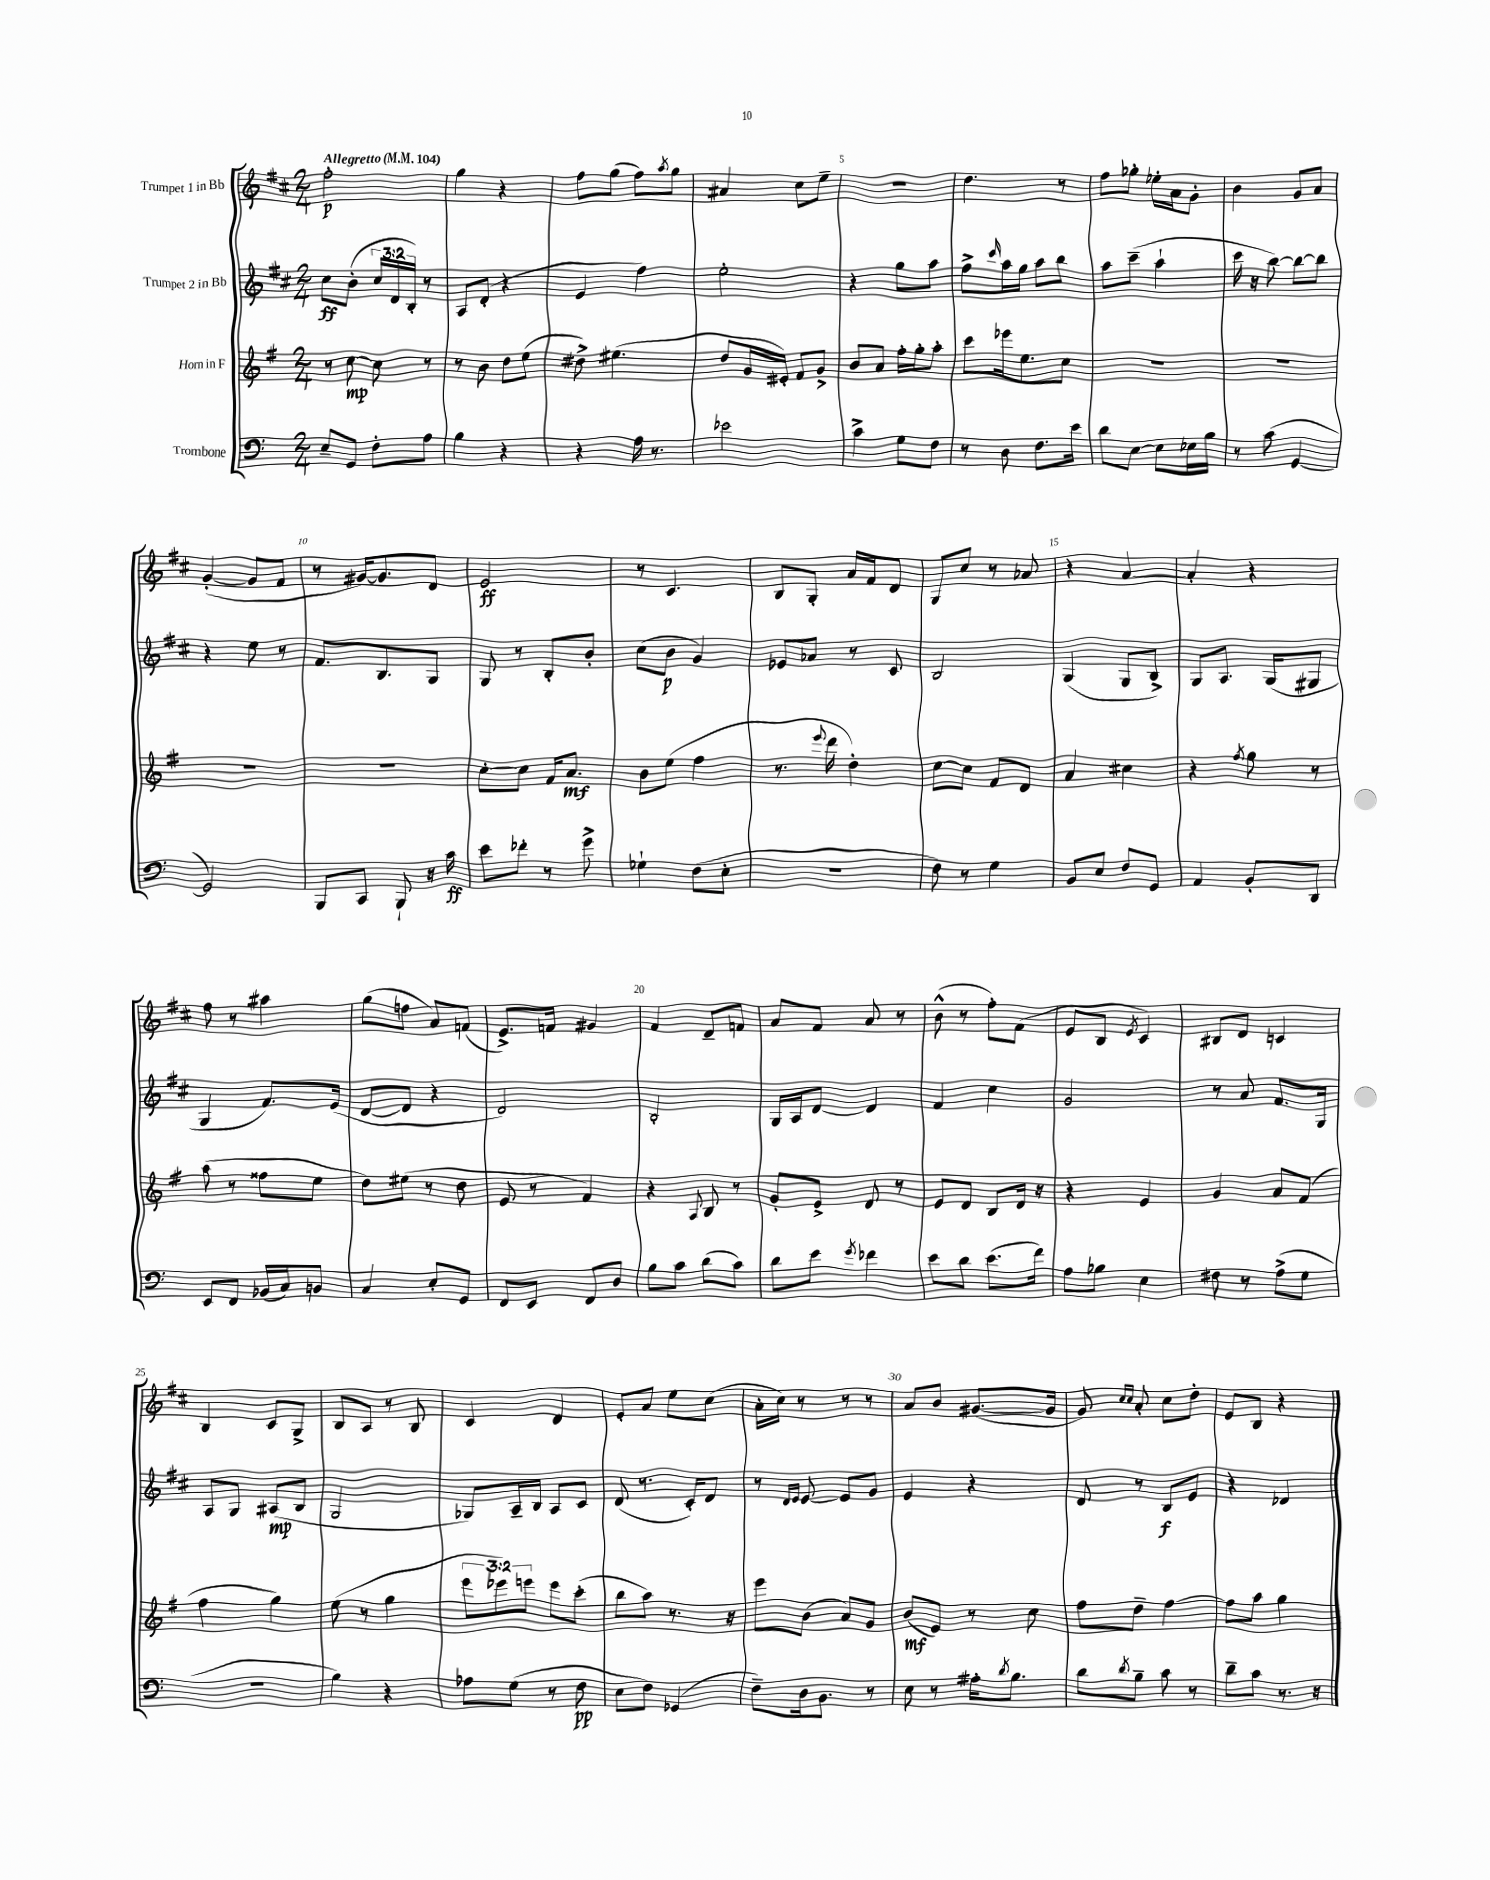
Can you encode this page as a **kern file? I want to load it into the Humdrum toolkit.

**kern	**kern	**kern	**kern
*staff4	*staff3	*staff2	*staff1
*clefF4	*clefG2	*clefG2	*clefG2
*k[]	*k[f#]	*k[f#c#]	*k[f#c#]
*M2/4	*M2/4	*M2/4	*M2/4
*MM104	*MM104	*MM104	*MM104
8E~	8r	8cc#	2ff#'
8GG	[8cc	(8b'	.
8F'	8cc]	24cc#	.
.	.	24d	.
.	.	24B')	.
8A	8r	8r	.
=	=	=	=
4B	8r	8A	4gg
.	8b	(8d'	.
4r	8dd	4r	4r
.	(8ee	.	.
=	=	=	=
4r	8dd#^)	4e	8ff#
.	(4.ee#	.	(8gg
16A	.	4ff#)	8ff#)
8.r	.	.	.
.	.	.	8qaa
.	.	.	8gg
=	=	=	=
2e-	8dd	2ee'	4a#
.	16g	.	.
.	16e#')	.	.
.	8f#	.	8cc#
.	8g^	.	8ee~
=	=	=	=
4c^	8b	4r	2r
.	8a	.	.
8G	16ff#'	8gg	.
.	16gg'	.	.
8F	8aa'	8aa	.
=	=	=	=
8r	8ccc	8ff#^	4.dd
.	.	16qqccc#	.
8D	16eee-	16aa	.
.	8.ee	16gg	.
8.F	.	8aa	.
.	8cc	8bb	8r
16e	.	.	.
=	=	=	=
8d	2r	8aa	8ff#
[8E	.	(8ccc#~	8gg-'
8E]	.	4aa`	16ee-'
.	.	.	16a
16E-	.	.	8g'
16B	.	.	.
=	=	=	=
8r	2r	16ccc#	4b
.	.	16r	.
(8c	.	[8bb)	.
[4GG	.	8bb_	8g
.	.	8bb]	8a
=	=	=	=
2GG])	2r	4r	([4g'
.	.	8ee	8g]
.	.	8r	8f#
=	=	=	=
8BBB	2r	8.f#	8r
8CC	.	.	[16g#)
.	.	8.B	8.g#]
8BBB`	.	.	.
16r	.	8G	8d
16c	.	.	.
=	=	=	=
8e	[8cc'	8G	2e
8f-'	8cc]	8r	.
8r	16f#	8B'	.
.	8.a	.	.
8g^	.	8b'	.
=	=	=	=
4G-`	8b	(8cc#	8r
.	(8ee	8b	4.c#
(8F	4ff#	4g)	.
8E'	.	.	.
=	=	=	=
2r	8.r	8e-	8B
.	.	8a-	8G'
.	8qqeee	.	.
.	16ddd	.	.
.	4dd')	8r	16a
.	.	.	16f#
.	.	8c#	8d
=	=	=	=
8F)	[8cc	2B	8G
8r	8cc]	.	8cc#
4G	8f#	.	8r
.	8d	.	8a-
=	=	=	=
8BB	4a	(4G	4r
8E	.	.	.
8F	4cc#	8G	[4a
8GG	.	8B^)	.
=	=	=	=
4AA	4r	8G	4a']
.	.	8.A	.
.	8qff#	.	.
8BB'	8gg	.	4r
.	.	(16G	.
8DD	8r	8G#	.
=	=	=	=
8EE	(8aa	4G	8ff#
8FF	8r	.	8r
(16BB-	8ff##	8.f#)	4aa#
16C)	.	.	.
8BB	8ee	.	.
.	.	(16e	.
=	=	=	=
4C	8dd)	[8d	(8gg
.	(8ee#	8d]	8ff
8E'	8r	4r	8a)
8GG	8dd	.	(8f
=	=	=	=
8FF	8e	2d)	8.e^)
8EE	8r	.	.
.	.	.	16f
8FF	4f#)	.	4g#
8D	.	.	.
=	=	=	=
8B	4r	2B'	4f#
8c	.	.	.
.	8qqA	.	.
(8d	8B	.	8d~
8c)	8r	.	8f
=	=	=	=
8d	8g'	16G	8a
.	.	16A	.
8e	8e^	[8d	8f#
8qg	.	.	.
4f-	8d	4d]	8a
.	8r	.	8r
=	=	=	=
8e	8e	4f#	(8b^^
8d	8d	.	8r
(8.e	8B	4cc#	8ff#')
.	16d	.	(8f#
16f)	16r	.	.
=	=	=	=
8A	4r	2g	8e
8B-	.	.	8B
.	.	.	8qe
4E	4e	.	4c#)
=	=	=	=
8F#	4g	8r	8B#
8r	.	8a	8d
(8A^	8a	8.f#	4c
8G	(8f#	.	.
.	.	16G	.
=	=	=	=
2r	4ff#	8A	4B
.	.	8G	.
.	4gg)	(8A#	8c#
.	.	8B	8G^
=	=	=	=
4B)	(8ee	2G	8B
.	8r	.	8A
4r	4gg	.	8r
.	.	.	8B
=	=	=	=
8A-	12eee	8G-)	4c#
.	12eee-)	.	.
(8G	.	16A~	.
.	12eee	.	.
.	.	16B	.
8r	8eee	8A	4d
8F	(8ccc'	8c#	.
=	=	=	=
8E	8bb	(8d	8e'
8F)	8aa)	8.r	8a
(4GG-	8.r	.	8ee
.	.	16c#')	.
.	.	8d	(8cc#
.	16r	.	.
=	=	=	=
8F~)	8eee	8r	16a'
.	.	.	16cc#)
.	.	16qqd	.
.	.	16qqe	.
16D	(8b	[8e	8r
8.BB	.	.	.
.	8a)	8e]	8r
8r	8g	8g	8r
=	=	=	=
8E	(8b	4e	8a
8r	8e)	.	8b
16A#'	8r	4r	([8.g#
8qd	.	.	.
8.B	.	.	.
.	8cc	.	.
.	.	.	16g#]
=	=	=	=
8d	8ff#	8d	8g)
.	.	.	16qqcc#
8qd	.	.	16qqcc#
8B~	8dd~	8r	8a'
8c	[4ff#	8B	8cc#
8r	.	8e	8dd'
=	=	=	=
8d~	8ff#]	4r	8e
8c	8aa	.	8B
8.r	4gg	4d-	4r
16r	.	.	.
==	==	==	==
*-	*-	*-	*-
